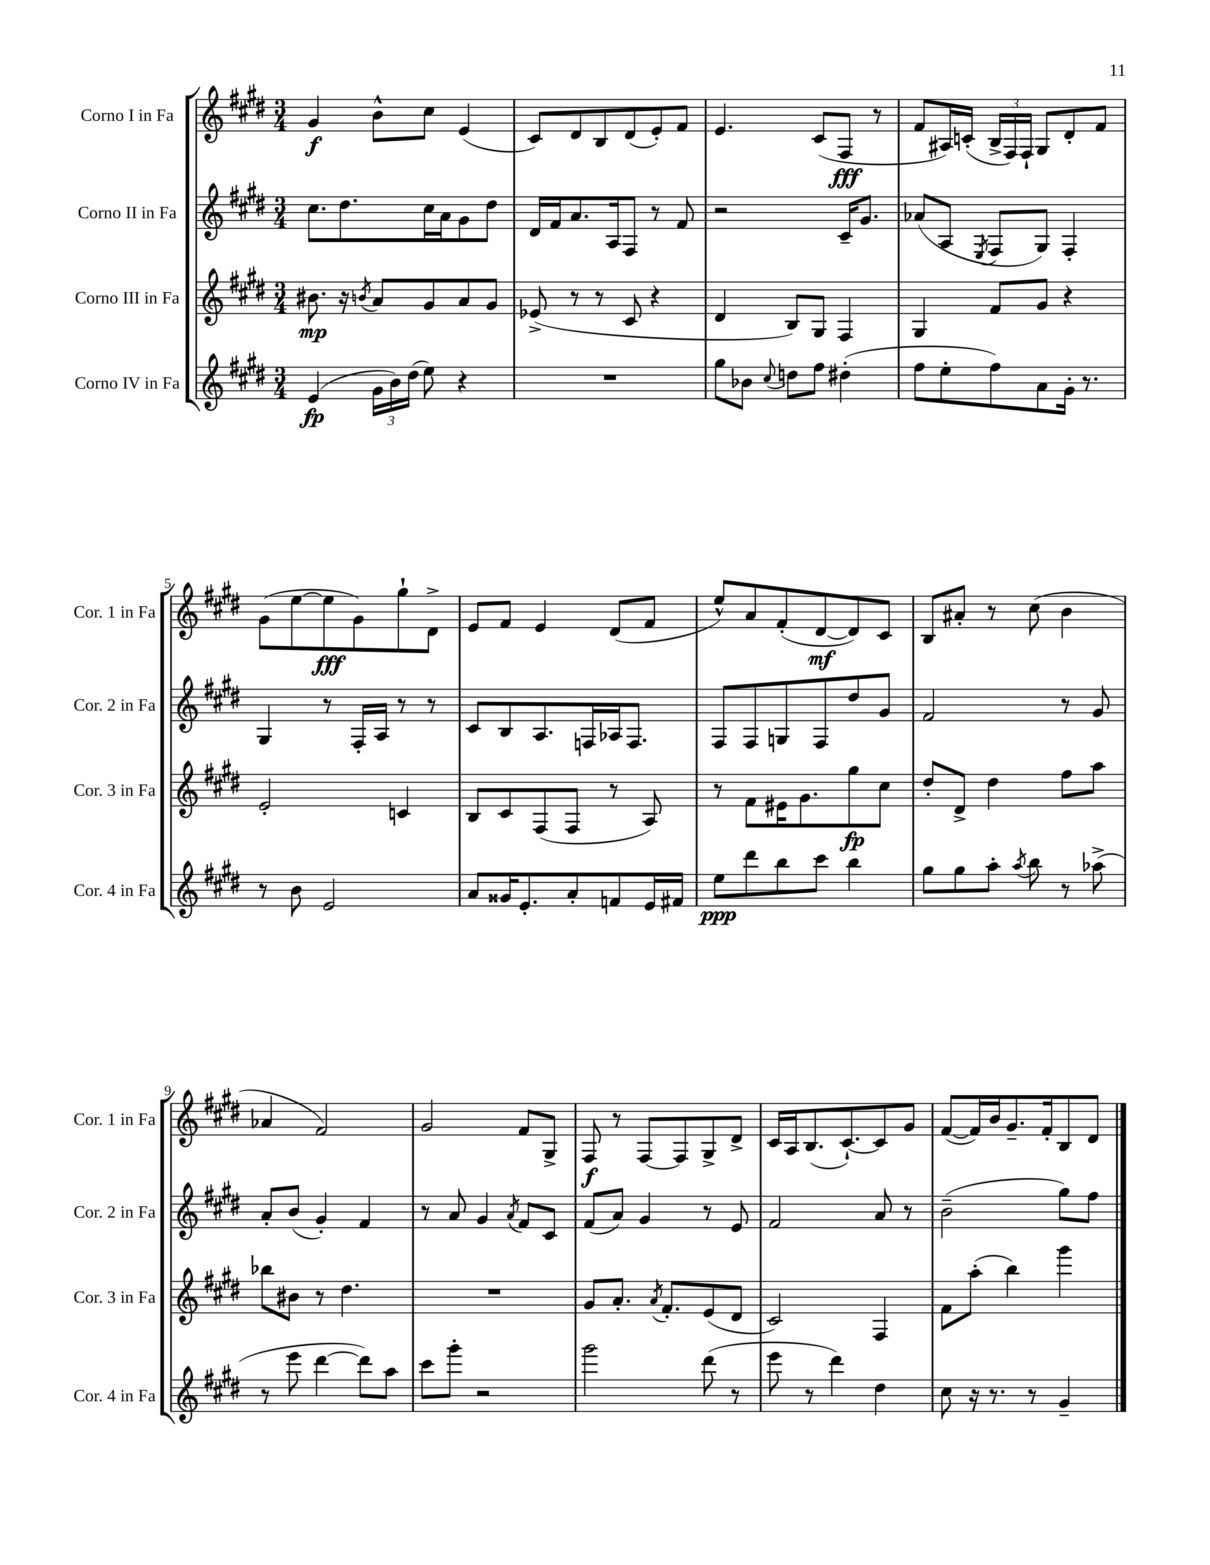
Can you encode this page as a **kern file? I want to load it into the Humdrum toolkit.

**kern	**kern	**kern	**kern
*staff4	*staff3	*staff2	*staff1
*clefG2	*clefG2	*clefG2	*clefG2
*k[f#c#g#d#]	*k[f#c#g#d#]	*k[f#c#g#d#]	*k[f#c#g#d#]
*M3/4	*M3/4	*M3/4	*M3/4
(4e/	8.b#\	8.cc#\L	4g#/
.	16r	8.dd#\	.
.	8qb/	.	.
24g#\LL	8a/L	.	8b^^\L
24b\)	.	.	.
(24dd#\JJ	.	.	.
8ee\)	8g#/	16cc#\L	8cc#\J
.	.	16a\J	.
4r	8a/	8g#\	(4e/
.	8g#/J	8dd#\J	.
=	=	=	=
2.r	(8e-^/	16d#/LL	8c#/L)
.	.	16f#/J	.
.	8r	8.a/	8d#/
.	8r	.	8B/
.	.	16A/k	.
.	8c#/	8F#/J	(8d#/
.	4r	8r	8e'/)
.	.	8f#/	8f#/J
=	=	=	=
8gg#\L	4d#/	2r	4.e/
8b-\J	.	.	.
8qqcc#/	.	.	.
8dd\L	8B/L)	.	.
8ff#\J	8G#/J	.	(8c#/L
(4dd#'\	4F#/	16c#~/LK	8F#/J
.	.	8.g#/J	.
.	.	.	8r
=	=	=	=
8ff#\L	4G#/	(8a-/L	8f#/L
8ee'\	.	8A/J	16A#/L)
.	.	.	(16c'/JJ
.	.	8qE/	.
8ff#\)	8f#/L	8F#/L	24B^/LL
.	.	.	24F#/)
.	.	.	24F#`/JJ
8a\	8g#/J	8G#/J)	8G#/L
16g#'\Jk	4r	4F#'/	8d#'/
8.r	.	.	.
.	.	.	8f#/J
=	=	=	=
8r	2e'/	4G#/	(8g#\L
8b\	.	.	[8ee\
2e/	.	8r	8ee\]
.	.	16F#'/LL	8g#\)
.	.	16A/JJ	.
.	4c/	8r	8gg#`\
.	.	8r	8d#^\J
=	=	=	=
8a/L	8B/L	8c#/L	8e/L
16g##/K	8c#/	8B/	8f#/J
8.e'/	.	.	.
.	(8F#/	8.A/	4e/
8a'/	8F#/J	.	.
.	.	16F/L	.
8f/	8r	16A-/J	(8d#/L
.	.	8.F/J	.
16e/L	8A/)	.	8f#/J
16f#/JJ	.	.	.
=	=	=	=
8ee\L	8r	8F#/L	8ee^^/L)
8ddd#\	8f#\L	8F#/	8a/
8bb\	16e#\K	8G/	(8f#'/
.	8.g#\	.	.
8ccc#\J	.	8F#/	[8d#/
4bb\	8gg#\	8dd#/	8d#/])
.	8cc#\J	8g#/J	8c#/J
=	=	=	=
8gg#\L	8dd#'/L	2f#/	8B/L
8gg#\	8d#^/J	.	8a#'/J
8aa'\J	4dd#\	.	8r
8qaa/	.	.	.
8bb\	.	.	(8cc#\
8r	8ff#\L	8r	4b\
(8aa-^\	8aa\J	8g#/	.
=	=	=	=
8r	8bb-\L	8a'/L	4a-/
8eee\	8b#\J	(8b/J	.
[4ddd#\	8r	4g#'/)	2f#/)
.	4.dd#\	.	.
8ddd#\]L)	.	4f#/	.
8aa\J	.	.	.
=	=	=	=
8ccc#\L	2.r	8r	2g#/
8ggg#'\J	.	8a/	.
2r	.	4g#/	.
.	.	8qa/	.
.	.	8f#/L	8f#/L
.	.	8c#/J	8G#^/J
=	=	=	=
2ggg#\	8g#/L	(8f#/L	8F#/
.	8.a'/J	8a/J)	8r
.	.	4g#/	[8F#/L
.	8qa/	.	.
.	8.f#'/L	.	.
.	.	.	8F#/]
(8ddd#\	(8e/	8r	8G#^/
8r	8d#/J	8e/	8d#^/J
=	=	=	=
8eee\	2c#/)	2f#/	16c#/LL
.	.	.	16A/J
8r	.	.	(8.B/
4ddd#\)	.	.	.
.	.	.	[8.c#`/)
4dd#\	4F#/	8a/	8c#/]
.	.	8r	8g#/J
=	=	=	=
8cc#\	8f#\L	(2b~\	([8f#/L
16r	(8aa'\J	.	16f#/]L)
8.r	.	.	16b/J
.	4bb\)	.	8.g#~/
8r	.	.	.
.	.	.	16f#'/k
4g#~/	4ggg#\	8gg#\L)	8B/
.	.	8ff#\J	8d#/J
==	==	==	==
*-	*-	*-	*-
